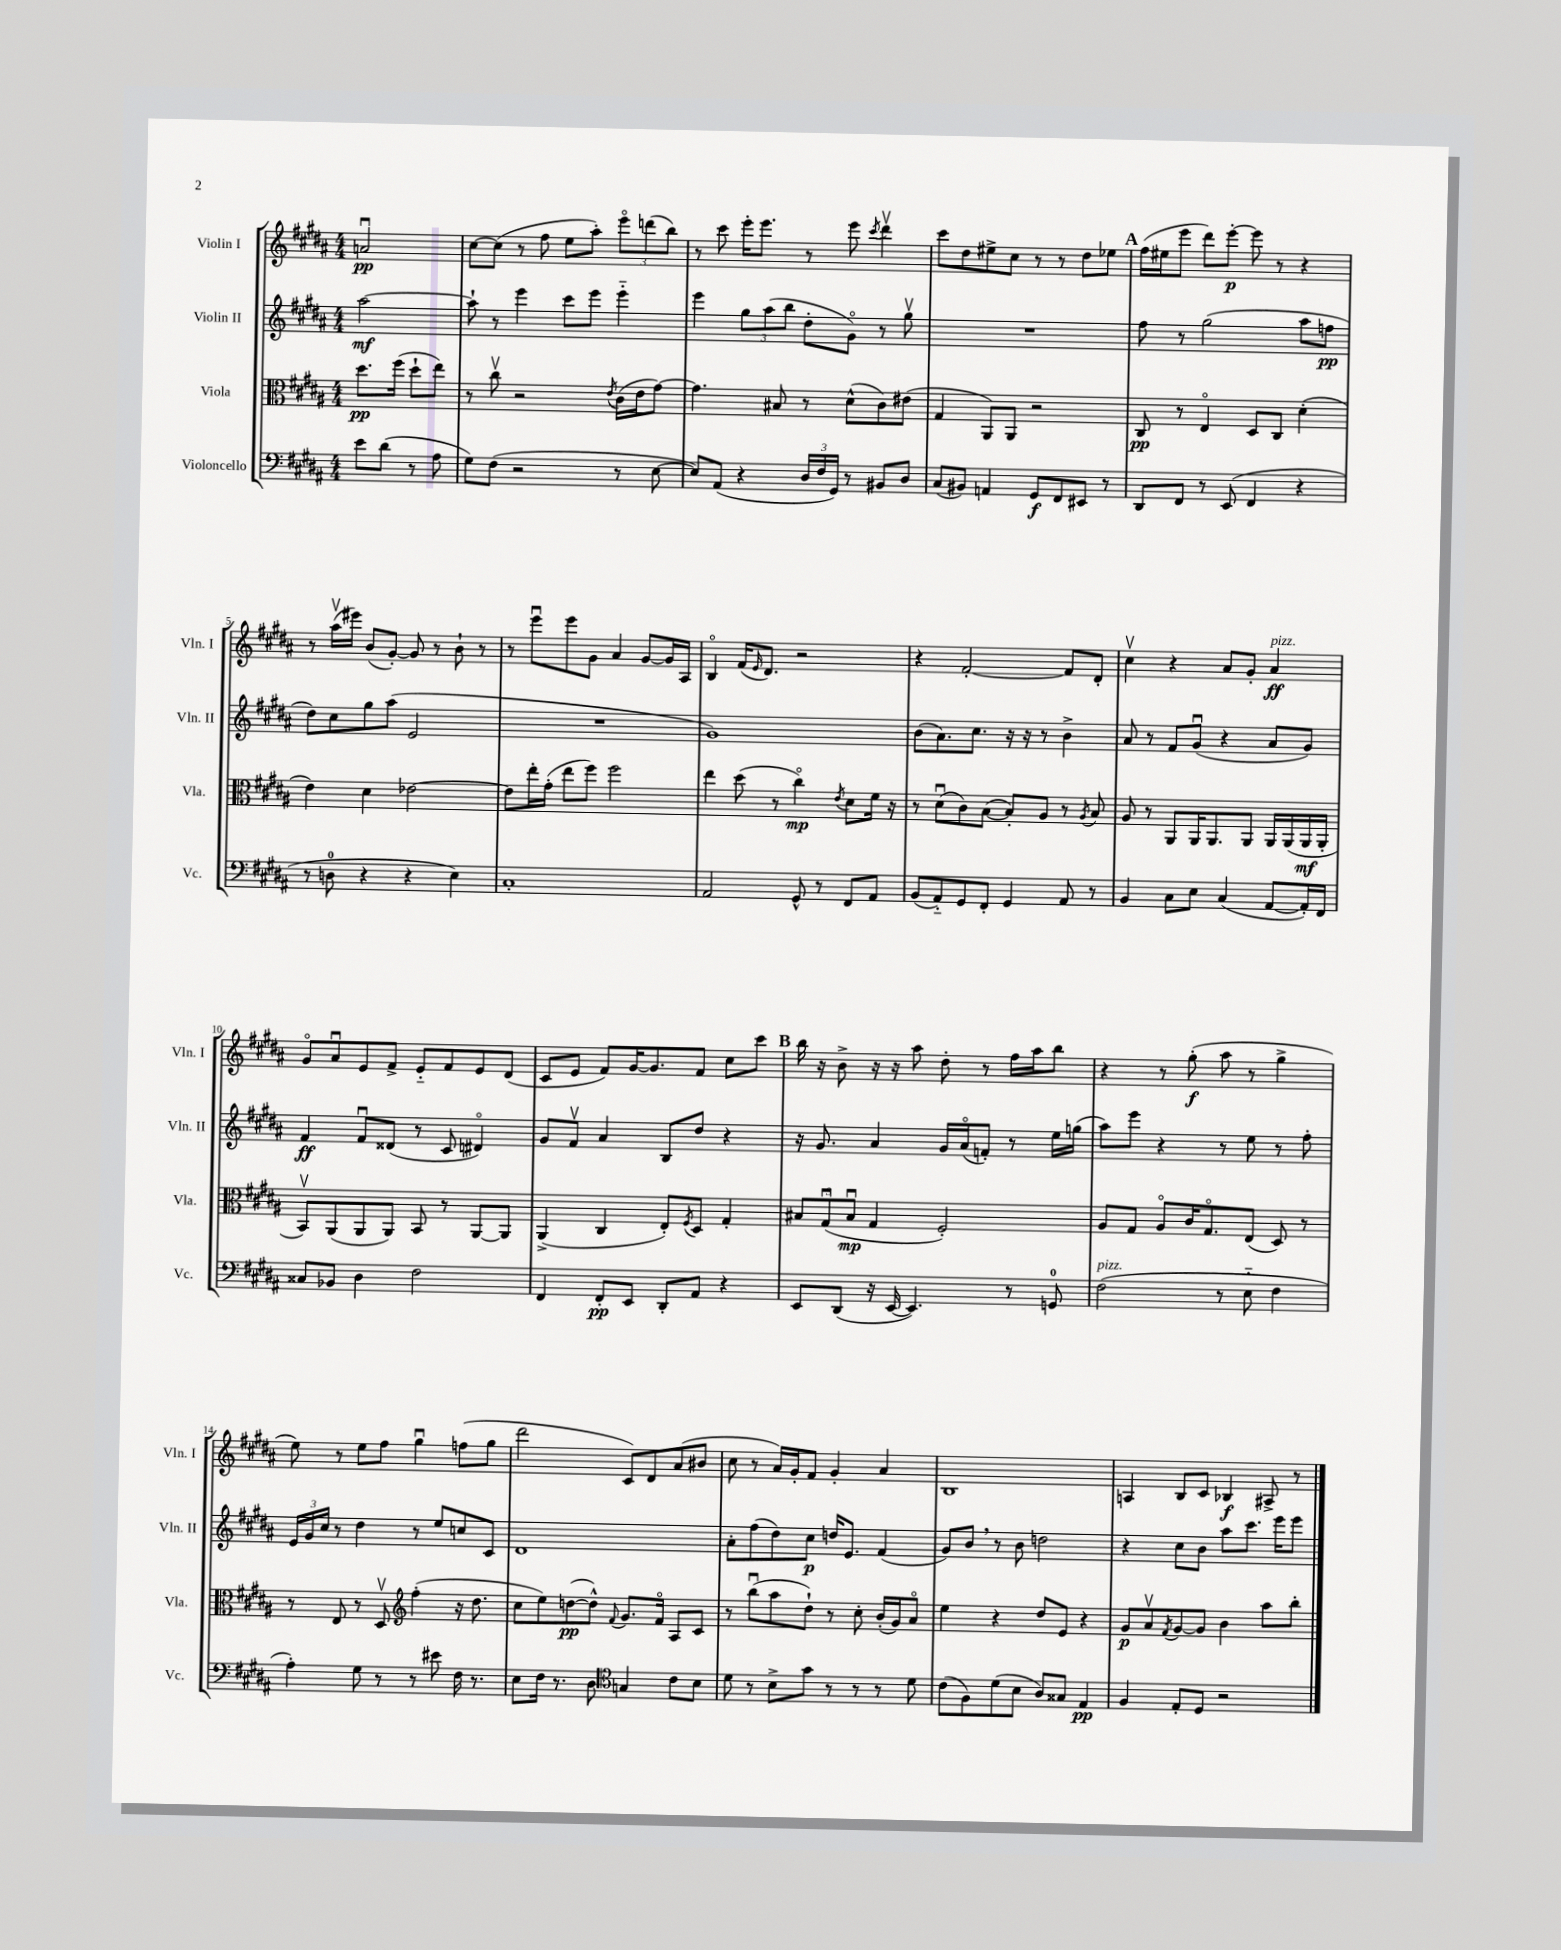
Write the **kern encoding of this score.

**kern	**kern	**kern	**kern
*staff4	*staff3	*staff2	*staff1
*clefF4	*clefC3	*clefG2	*clefG2
*k[f#c#g#d#a#]	*k[f#c#g#d#a#]	*k[f#c#g#d#a#]	*k[f#c#g#d#a#]
*M4/4	*M4/4	*M4/4	*M4/4
8e	8.dd#	[2aa#	2au
(8d#	.	.	.
.	(16ff#	.	.
8r	8dd#`	.	.
8A#	8ee)	.	.
=	=	=	=
8G#)	8r	8aa#`]	[8cc#
(8F#	8cc#v	8r	(8cc#]
2r	2r	4eee	8r
.	.	.	8ff#
.	.	8ccc#	8ee
.	.	8eee	8aa#')
.	8qe	.	.
8r	(16c#	4eee'~	12eeeo
.	16e	.	.
.	.	.	(12ddd
[8E	[8g#)	.	.
.	.	.	12bb)
=	=	=	=
8E])	4.g#]	4eee	8r
(8AA#	.	.	8ccc#
4r	.	12gg#	16eee'
.	.	.	8.eee
.	.	(12aa#	.
.	8B#	.	.
.	.	12bb	.
24D#	8r	8dd#'	8r
24F#	.	.	.
24GG#)	.	.	.
8r	(8d#^^	8g#o)	8eee
.	.	.	8qccc#
8BB#	8c#)	8r	4ddd#v
8D#	(8e#	8gg#v	.
=	=	=	=
(8C#	4G#	1r	8ccc#
8BB#)	.	.	8dd#
4AA	8AA#)	.	8ee#^
.	8AA#	.	8cc#
8GG#	2r	.	8r
8FF#	.	.	8r
8EE#	.	.	8dd#
8r	.	.	8ee-
=	=	=	=
8DD#	8C#	8ff#	(16ff#
.	.	.	16ee#
8FF#	8r	8r	8eee
8r	4Eo	(2gg#	8ddd#)
(8EE	.	.	[8eee'
4FF#	8D#	.	8eee]
.	8C#	.	8r
4r	(4d#'	8aa#	4r
.	.	8ff	.
=	=	=	=
8r	4e)	8dd#)	8r
8D	.	8cc#	(16aa#v
.	.	.	16eee#)
4r	4d#	8gg#	(8b
.	.	(8aa#	[8g#')
4r	[2e-	2e	8g#]
.	.	.	8r
4E)	.	.	8b`
.	.	.	8r
=	=	=	=
1C#'	8e-]	1r	8r
.	16ee'	.	8eeeu
.	(16g#'	.	.
.	8ee	.	8eee
.	8ff#)	.	8g#
.	2ff#	.	4a#
.	.	.	[8g#
.	.	.	16g#]
.	.	.	16A#
=	=	=	=
2AA#	4ee	1g#)	4Bo
.	(8dd#	.	(16f#
.	.	.	16qqe
.	.	.	8.d#)
.	8r	.	.
8GG#^^	4cc#o)	.	2r
8r	.	.	.
.	8qe	.	.
8FF#	8d#	.	.
8AA#	16f#	.	.
.	16r	.	.
=	=	=	=
(8BB	8r	(8b	4r
8AA#'~)	(8d#u	8.a#)	.
8GG#	8c#)	.	[2f#'
.	.	8.cc#	.
8FF#'	([8B	.	.
4GG#	8B'])	16r	.
.	.	16r	.
.	8A#	8r	.
8AA#	8r	4b^	8f#]
.	8qA#	.	.
8r	8B	.	8d#'
=	=	=	=
4BB	8A#	8a#	4cc#v
.	8r	8r	.
8C#	8AA#	8f#	4r
8E	16AA#	(8g#u	.
.	8.AA#	.	.
(4C#	.	4r	8a#
.	8AA#	.	8g#'
[8AA#	16AA#	8a#	4a#
.	(16AA#	.	.
16AA#'])	16AA#	8g#)	.
16FF#	16AA#'	.	.
=	=	=	=
8C##	8BBv)	4f#	8g#o
8BB-	(8AA#	.	8a#u
4D#	8AA#	8f#u	8e
.	8AA#)	(8d##	8f#^
2F#	8BB	8r	8e'~
.	8r	8c#	8f#
.	[8AA#	4d#o)	8e
.	8AA#]	.	(8d#
=	=	=	=
4FF#	(4AA#^	8g#	8c#
.	.	8f#v	8e
8FF#'	4C#	4a#	8f#)
8EE	.	.	[16g#
.	.	.	8.g#]
8DD#'	8E')	8B	.
.	8qF#	.	.
8AA#	8D#	8dd#	8f#
4r	4G#'	4r	8cc#
.	.	.	8ccc#
=	=	=	=
8EE	12B#	16r	16bb
.	.	8.g#	16r
.	(12G#u	.	.
(8DD#	.	.	8b^
.	12B#u	.	.
16r	4G#	4a#	16r
[16EE	.	.	16r
4.EE])	.	.	8aa#
.	2F#')	16g#	8dd#'
.	.	(16a#o	.
.	.	8f')	8r
8r	.	8r	16ff#
.	.	.	16aa#
8GG	.	16ee	8bb
.	.	(16gg	.
=	=	=	=
(2F#	8A#	8aa#)	4r
.	8G#	8eee	.
.	8A#o	4r	8r
.	16c#	.	(8gg#'
.	8.G#o	.	.
8r	.	8r	8aa#
8E'~	(8E	8ee	8r
4F#	8D#)	8r	4gg#^
.	8r	8ff#'	.
=	=	=	=
4A#')	8r	24e	8ee)
.	.	24g#	.
.	.	24cc#	.
.	8E	8r	8r
8G#	8r	4dd#	8ee
8r	8D#v	.	8ff#
*	*clefG2	*	*
8r	(4ff#'	8r	4gg#u
8e#	.	8ee	.
16F#	16r	8cc	(8ff
8.r	8.dd#	.	.
.	.	8c#	8gg#
=	=	=	=
8E	8cc#	1d#	2ddd#
16F#	8ee)	.	.
8.r	.	.	.
.	([8dd	.	.
8D#	8dd^^])	.	.
*clefC4	*	*	*
.	8qqf#	.	.
4G	8.g#	.	8c#)
.	.	.	8d#
.	16f#o	.	.
8c#	8A#	.	(8a#
8B	8c#	.	8b#
=	=	=	=
8d#	8r	8a#'	8cc#
8r	(8bbu	(8ff#	8r
8B^	8aa#	8dd#)	16a#)
.	.	.	16g#'
8g#	8dd#`)	8cc#	8f#
8r	8r	16dd	4g#'
.	.	8.e	.
8r	8cc#'	.	.
8r	(16b'	(4f#	4a#
.	16g#)	.	.
8d#	8a#o	.	.
=	=	=	=
(8c#	4ee	8g#)	1B
8F#)	.	8b	.
(8d#	4r	8r	.
8B	.	8b	.
8A#)	8dd#	2dd	.
8G##	8e	.	.
4E	4r	.	.
=	=	=	=
4F#	8g#	4r	4A
.	8a#v	.	.
.	8qf#	.	.
8E'	[8g#	8cc#	8B
8D#	8g#]	8b	8c#
2r	4b	8aa#	4B-
.	.	8.ccc#	.
.	8aa#	.	8A#^
.	.	16eee	.
.	8bb'	8eee	8r
==	==	==	==
*-	*-	*-	*-
